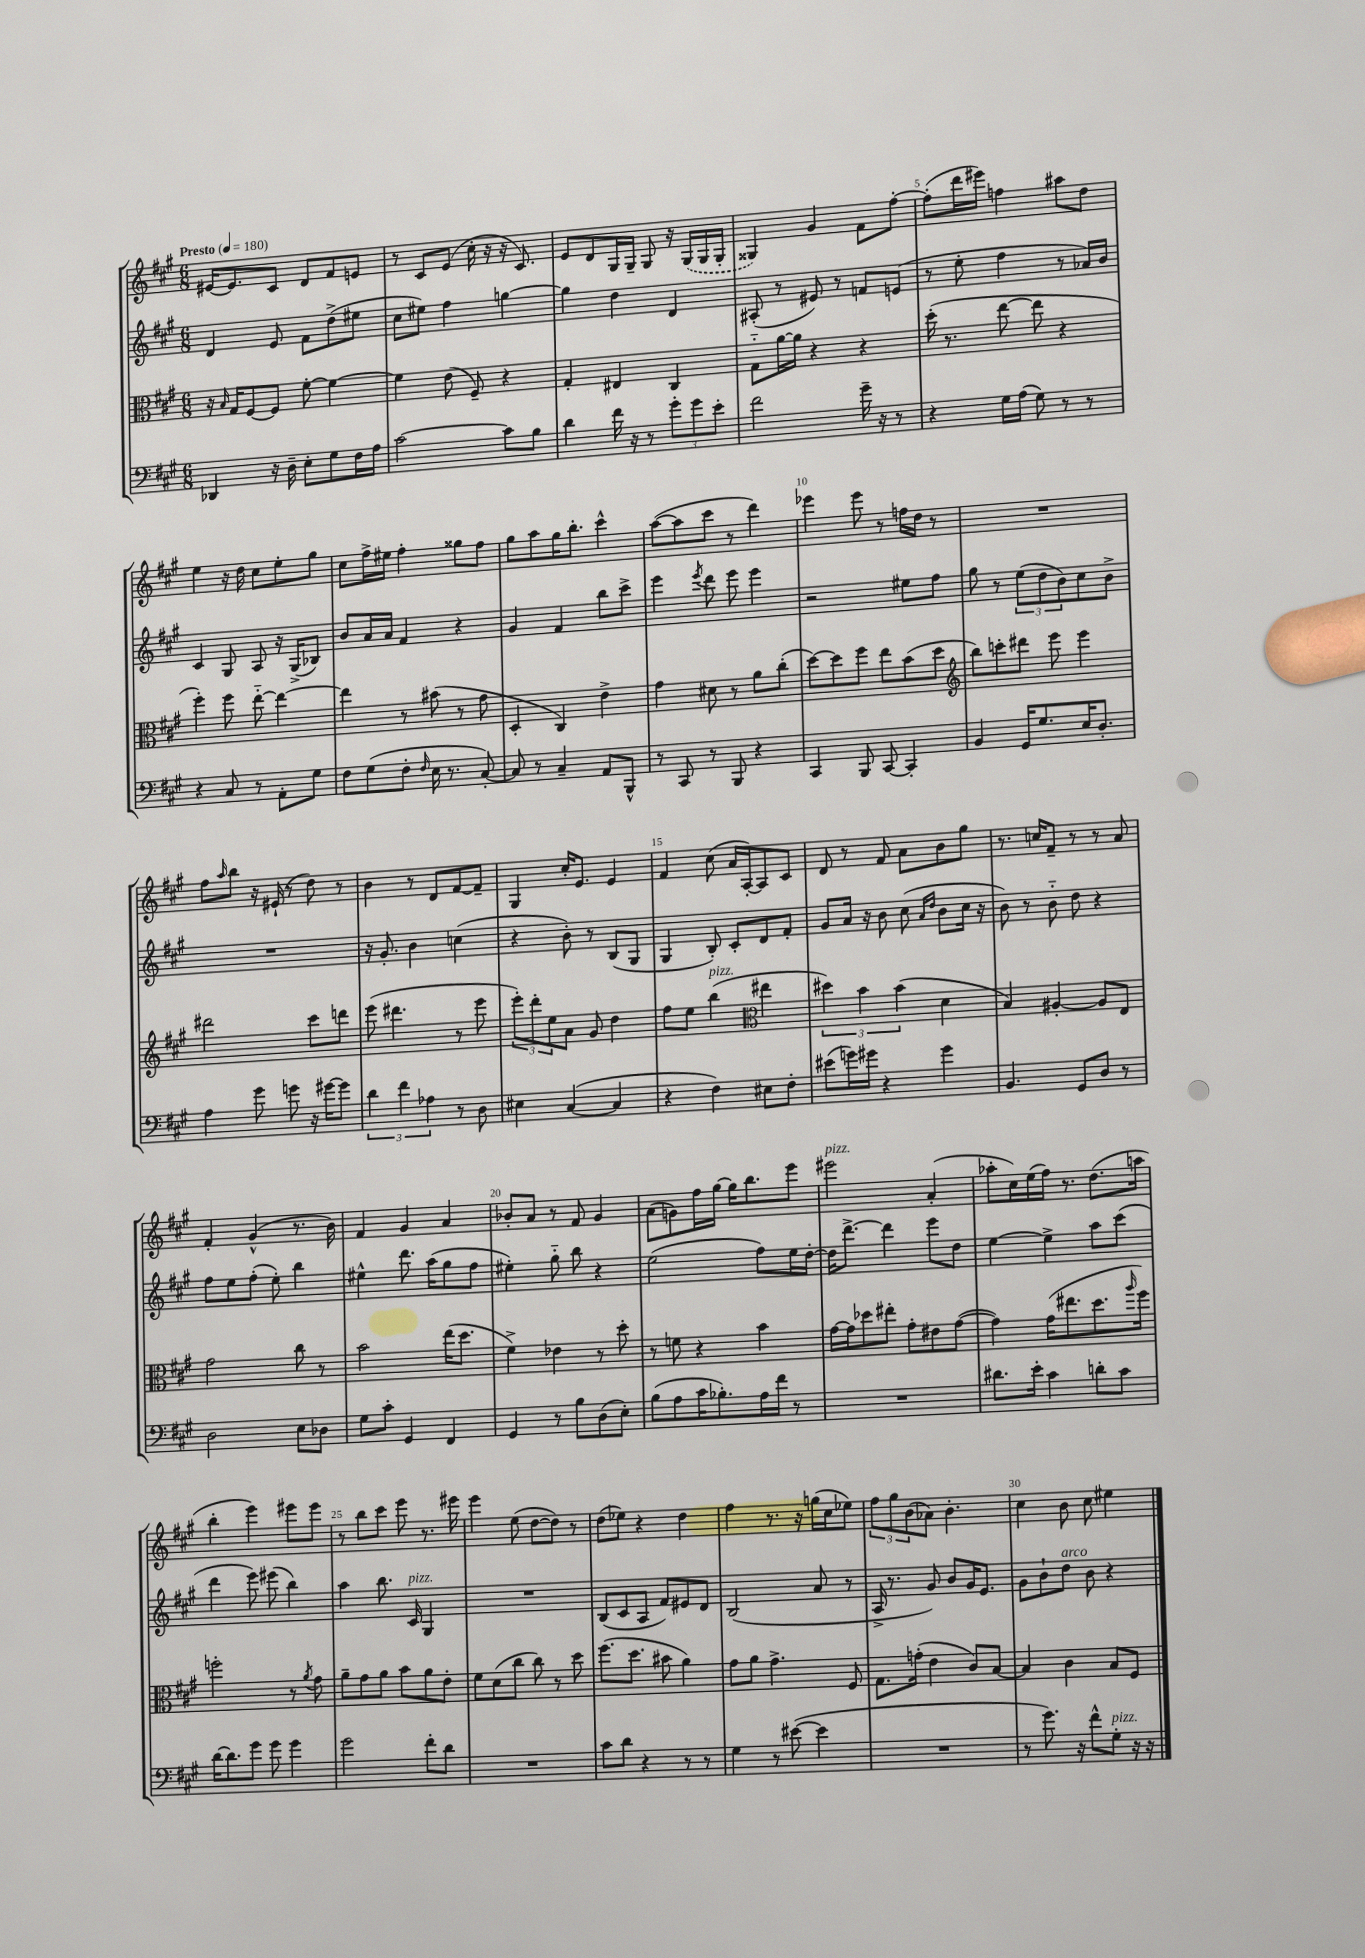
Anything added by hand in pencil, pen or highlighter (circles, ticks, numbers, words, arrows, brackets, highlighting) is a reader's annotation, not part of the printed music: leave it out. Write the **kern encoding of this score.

**kern	**kern	**kern	**kern
*staff4	*staff3	*staff2	*staff1
*clefF4	*clefC3	*clefG2	*clefG2
*k[f#c#g#]	*k[f#c#g#]	*k[f#c#g#]	*k[f#c#g#]
*M6/8	*M6/8	*M6/8	*M6/8
*MM180	*MM180	*MM180	*MM180
4DD-	16r	4d	[16e#
.	16qqB	.	.
.	16G#	.	8.e#]
.	[8F#	.	.
16r	8F#]	8e	8c#
16D~	.	.	.
8E'	[8f#'	8f#	8d
8G#	4f#_	(8dd^	8f#
16F#	.	8ee#	8e
16A	.	.	.
=	=	=	=
[2c#	4f#]	8cc#	8r
.	.	8ee#)	8c#
.	(8e	4ff#	(8e
.	8F#~)	.	16cc#'
.	.	.	16r
8c#]	4r	[4gg	16r
.	.	.	8.c#)
8B	.	.	.
=	=	=	=
4d	4G#'	4gg]	8e
.	.	.	8d
16f#	4E#	4dd	16G#
16r	.	.	16G#~
8r	.	.	8G#
12g#'	4C#	4d	16r
.	.	.	(16G#
12g#	.	.	.
.	.	.	16G#
12e'	.	.	.
.	.	.	16G#'
=	=	=	=
2f#	8G#'~	(8A#'	4G##)
.	[16a	8r	.
.	16a]	.	.
.	4r	8e#)	4g#
.	.	8r	.
16g#~	4r	8f	8f#
16r	.	.	.
8r	.	(8e	[8ff#'
=	=	=	=
4r	(16dd'	8r	(8ff#']
.	8.r	.	.
.	.	8ee'	16ddd
.	.	.	16eee#)
16G#	[8ee	4ff#	4ff
(16A	.	.	.
8G#)	8ee]	.	.
8r	4r	8r	8aa#
8r	.	16a-)	8dd
.	.	16b	.
=	=	=	=
4r	4ff#')	4c#	4ee
8C#	8ff#	8G#	16r
.	.	.	16dd
8r	[8ee'~	8A	8cc#
8AA'	4ee_	16r	8ee'
.	.	(16G#^	.
8G#	.	8B-)	8gg#
=	=	=	=
8F#	4ee]	8b	8cc#
(8G#	.	16a	16ff#^
.	.	16a	16ee#
8F#'	8r	4f#	4ff#'
16qqF#	.	.	.
16E	(8b#	.	.
8.r	.	.	.
.	8r	4r	8gg##
[8C#')	8g#	.	8ff#
=	=	=	=
8C#]	4D'	4g#	8gg#
8r	.	.	8aa
4C#~	4C#)	4f#	16gg#
.	.	.	8.bb'
8AA	4e^	8bb	4ccc#^^
8BBB^^	.	8ccc#^	.
=	=	=	=
8r	4g#	4eee	([8aa
8CC#	.	.	8aa]
.	.	8qeee	.
8r	8d#	8ddd	8ccc#
8BBB	8r	8eee	8r
4r	8a	4eee	4ddd)
.	(8cc#'	.	.
=	=	=	=
4CC#	[8dd)	2r	4eee-
.	8dd]	.	.
8BBB	8ff#	.	8eee-
[8CC#	8ee	.	8r
4CC#']	(8b	8ee#	16ff
.	.	.	16dd
.	8dd	8ff#	8r
=	=	=	=
*	*clefG2	*	*
4BB	8bb)	8gg#	2.r
.	8ccc'	8r	.
16GG#	8ddd#	(12ee	.
8.G#	.	.	.
.	.	12dd	.
.	8eee	.	.
.	.	12b)	.
16E	4eee	8cc#	.
8.D'	.	.	.
.	.	8b^	.
=	=	=	=
4A	2ddd#	2.r	8ff#
.	.	.	16qqaa
.	.	.	8bb
8g#	.	.	16r
.	.	.	(16e#`
8g	.	.	8r
16r	8ccc#	.	8dd)
[16g#	.	.	.
8g#]	8ddd	.	8r
=	=	=	=
6d	(8eee	16r	4b
.	.	8.g#'	.
.	4.ddd#	.	.
6f#	.	.	.
.	.	4b	8r
6A-	.	.	.
.	.	.	8d
8r	8r	(4cc	[8f#
8D	8eee	.	8f#~]
=	=	=	=
4E#	12eee')	4r	4G#
.	12ddd'	.	.
.	12ee	.	.
([4C#	8a	8b')	16cc#'
.	.	.	8.e
.	8g#	8r	.
4C#]	4dd	(8B	4e
.	.	8G#	.
=	=	=	=
4r	8ff#	4G#	4f#
.	8ee	.	.
4F#)	(4bb	8B')	(8cc#
.	.	8c#'	16a
.	.	.	[16A')
*	*clefC3	*	*
8E#	4ee#	8d	8A]
8F#'	.	8f#'	8c#
=	=	=	=
(8e#	6dd#)	8g#	8d
16g)	.	16a	8r
.	6b	.	.
16g#	.	16r	.
4r	.	8b	8f#
.	(6b	.	.
.	.	(8cc#	8a
.	.	16qqa	.
.	.	16qqdd	.
4g#	4d	8b	8b
.	.	16cc#	8gg#
.	.	16r	.
=	=	=	=
4.BB	4B)	8b)	8.r
.	.	8r	.
.	.	.	16cc
.	[4A#'	8b'~	8f#~
8GG#	.	8dd	8r
8D	8A#]	4r	8r
8r	8E	.	8a
=	=	=	=
2D	2g#	8ff#	4f#'
.	.	8ee	.
.	.	(8ff#'	(4g#^^
.	.	8ee')	.
8E	8cc#	4bb	8.r
8D-	8r	.	.
.	.	.	16b)
=	=	=	=
8G#	2b	4ee#^^	4f#
8c#'	.	.	.
4GG#	.	8.ddd	4g#
.	.	(16aa	.
4FF#	(16ee	8gg#	4a
.	8.dd	.	.
.	.	8ff#	.
=	=	=	=
4GG#	4f#^)	4ee#')	8b-'
.	.	.	8a
8r	4e-	8gg#'~	8r
8B	.	8bb	8f#
(8D	8r	4r	4g#
8E')	8dd'	.	.
=	=	=	=
(8B	8r	(2ee	(8a
8A	8f	.	8g)
16c#	4r	.	16ff#
8.B-')	.	.	[16gg#
.	.	.	16gg#]
.	.	.	8.bb
16A	4b	8ff#)	.
16f#	.	.	.
8r	.	16ee	8eee
.	.	[16dd'	.
=	=	=	=
2.r	[16g#	16dd]	2eee#
.	16g#]	[8.ddd^	.
.	8dd-	.	.
.	8ee#'	4ddd]	.
.	8g#'	.	.
.	8e#	8eee	(4a'
.	([8g#	8dd	.
=	=	=	=
8.d#	4g#])	[4ee	8aa-'
.	.	.	16cc#)
16e'	.	.	(16ee
4c#	(16g#	4ee^]	16ff#)
.	8.ee#	.	8.r
8d'	8.dd	8aa	(8.dd
8c#	.	(8ccc#	.
.	16qqaa	.	.
.	16ff#)	.	16aa
=	=	=	=
[16d	2ff'	4ddd	4bb'
8.d]	.	.	.
8g#	.	8eee)	4eee)
8g#	.	(8eee#	.
4g#	8r	4bb)	8eee#
.	8qa	.	.
.	8g#	.	8eee#
=	=	=	=
2g#	8a~	4aa	8r
.	8g#	.	8bb
.	8a	8.bb	8ccc#
.	8b	.	8eee
.	.	16c#	.
8f#'	8a	4G#	8.r
8d	8e'	.	.
.	.	.	16eee#
=	=	=	=
2.r	8f#	2.r	4eee
.	(8d	.	.
.	8cc#	.	(8ee
.	8cc#)	.	[8dd
.	8r	.	8dd])
.	8dd	.	8r
=	=	=	=
8c#	(8.ff#	(8B	(8dd
8d	.	8c#	8ee-)
.	8.dd	.	.
4r	.	8A	4r
.	8b#	8f#)	.
8r	4a)	8e#	4dd
8r	.	8d	.
=	=	=	=
4G#	8g#	(2B	4ff#
.	8a	.	.
8r	4.g#^	.	8.r
([8e#	.	.	.
.	.	.	16r
4e#]	.	8a	(16gg
.	.	.	16cc#
.	8F#	8r	8ee-)
=	=	=	=
2.r	8.G#	16A^	12ff#
.	.	8.r	.
.	.	.	12gg#
.	.	.	(12b
.	(16g'	.	.
.	4e	8g#)	8a-)
.	.	8b	4.b'
.	8c#)	16g#	.
.	.	8.e	.
.	[8B	.	.
=	=	=	=
8r	4B]	8g#	4cc#
8.g#)	.	8b`	.
.	4c#	8dd	8b
16r	.	.	.
8f#^^	.	8b	8cc#
8G#'	8B	4r	4ee#
16r	8F#	.	.
16r	.	.	.
==	==	==	==
*-	*-	*-	*-
